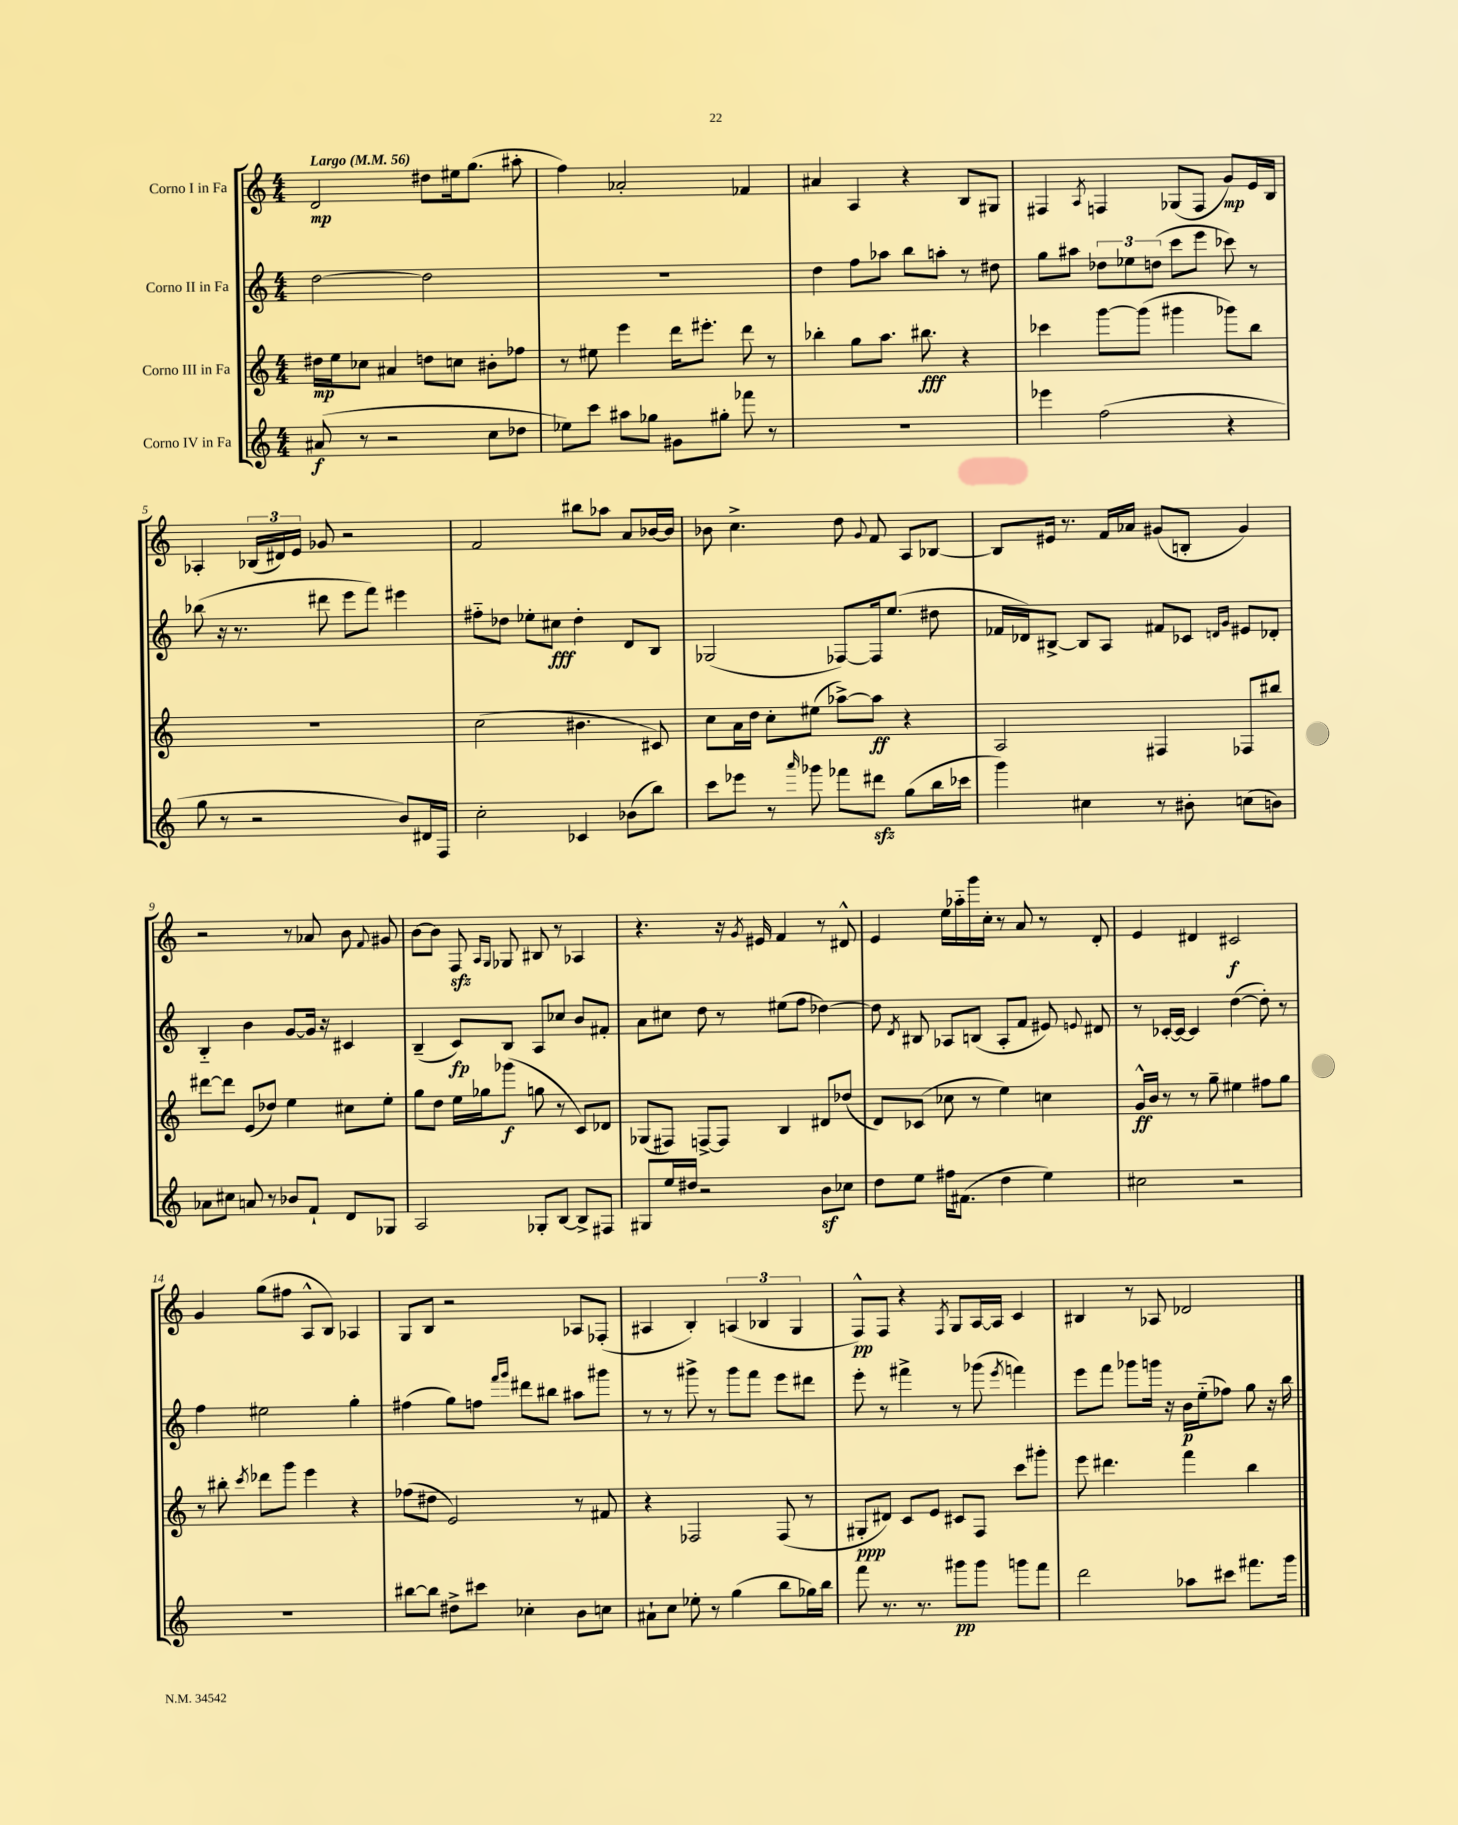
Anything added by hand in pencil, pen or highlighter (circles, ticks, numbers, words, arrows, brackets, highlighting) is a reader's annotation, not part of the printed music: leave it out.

**kern	**dynam	**kern	**dynam	**kern	**dynam	**kern	**dynam
*part4	*part4	*part3	*part3	*part2	*part2	*part1	*part1
*staff4	*staff4	*staff3	*staff3	*staff2	*staff2	*staff1	*staff1
*I"Corno IV in Fa	*	*I"Corno III in Fa	*	*I"Corno II in Fa	*	*I"Corno I in Fa	*
*clefG2	*	*clefG2	*	*clefG2	*	*clefG2	*
*k[]	*	*k[]	*	*k[]	*	*k[]	*
*M4/4	*	*M4/4	*	*M4/4	*	*M4/4	*
*MM56	*	*MM56	*	*MM56	*	*MM56	*
=1	=1	=1	=1	=1	=1	=1	=1
!	!	!	!	!	!	!LO:TX:a:B:t=Largo	!
(8a#X/	f	16dd#X\LL	mp	[2dd\	.	2d/	mp
.	.	16ee\J	.	.	.	.	.
8r	.	8cc-X\J	.	.	.	.	.
2r	.	4a#X/	.	.	.	.	.
.	.	8ddn\L	.	2dd\]	.	8dd#X\L	.
.	.	8ccn\J	.	.	.	16ee#X\k	.
.	.	.	.	.	.	(8.gg\J	.
8cc\L	.	8b#X'\L	.	.	.	.	.
8dd-X\J	.	8ff-X\J	.	.	.	8aa#X'\	.
=2	=2	=2	=2	=2	=2	=2	=2
8ee-X\L)	.	8r	.	1r	.	4ff\)	.
8ccc\J	.	8ee#X\	.	.	.	.	.
8aa#X\L	.	4eee\	.	.	.	2a-X'/	.
8gg-X\J	.	.	.	.	.	.	.
8g#X\L	.	16ddd\KL	.	.	.	.	.
.	.	8.eee#X'\J	.	.	.	.	.
8gg#X'\J	.	.	.	.	.	.	.
8fff-X\	.	8ddd\	.	.	.	4f-X/	.
8r	.	8r	.	.	.	.	.
=3	=3	=3	=3	=3	=3	=3	=3
1r	.	4bb-X'\	.	4dd\	.	4a#X/	.
.	.	8gg\L	.	8ff\L	.	4A/	.
.	.	8.aa\J	.	8aa-X\J	.	.	.
.	.	.	.	8bb\L	.	4r	.
.	.	8.bb#X\	fff	.	.	.	.
.	.	.	.	8aan'\J	.	.	.
.	.	4r	.	8r	.	8B/L	.
.	.	.	.	8dd#X\	.	8G#X/J	.
=4	=4	=4	=4	=4	=4	=4	=4
4eee-X\	.	4ccc-X\	.	8gg\L	.	4F#X/	.
.	.	.	.	8aa#X\J	.	.	.
.	.	.	.	.	.	8qA/	.
(2ff\	.	[8ggg\L	.	12dd-X\L	.	4Fn/	.
.	.	.	.	12ee-X\	.	.	.
.	.	(8ggg\J]	.	.	.	.	.
.	.	.	.	(12ddn\J	.	.	.
.	.	4ggg#X\	.	8ccc\L	.	(8G-X/L	.
.	.	.	.	8eee\J	.	8F/J	.
4r	.	8ggg-X\L)	.	8ccc-X\)	.	8g/L)	mp
.	.	8bb\J	.	8r	.	16e/L	.
.	.	.	.	.	.	16B/JJ	.
!!LO:LB:g=z
=5	=5	=5	=5	=5	=5	=5	=5
8gg\	.	1r	.	(8bb-X\	.	4A-X'/	.
8r	.	.	.	16r	.	.	.
.	.	.	.	8.r	.	.	.
2r	.	.	.	.	.	(24B-X/LL	.
.	.	.	.	.	.	24d#X/)	.
.	.	.	.	.	.	24e/JJ	.
.	.	.	.	8ddd#X\	.	8g-X/	.
.	.	.	.	8eee\L	.	2r	.
.	.	.	.	8fff\J)	.	.	.
8b/L)	.	.	.	4eee#X\	.	.	.
16d#X/L	.	.	.	.	.	.	.
16F/JJ	.	.	.	.	.	.	.
=6	=6	=6	=6	=6	=6	=6	=6
2cc'\	.	(2cc\	.	8ff#X\L	.	2f/	.
.	.	.	.	8dd-X\J	.	.	.
.	.	.	.	8ee-X'\L	.	.	.
.	.	.	.	8cc#X\J	fff	.	.
4c-X/	.	4.b#X\	.	4dd-'\	.	8bb#X\L	.
.	.	.	.	.	.	8aa-X\J	.
(8b-X\L	.	.	.	8d/L	.	8a/L	.
8bb\J)	.	8c#X/)	.	8B/J	.	[16b-X/L	.
.	.	.	.	.	.	16b-/JJ]	.
=7	=7	=7	=7	=7	=7	=7	=7
8ccc\L	.	8cc\L	.	(2G-X/	.	8b-X\	.
8eee-X\J	.	16a\L	.	.	.	4.cc^\	.
.	.	16dd\JJ	.	.	.	.	.
8r	.	8cc'\L	.	.	.	.	.
16qqaaa/	.	.	.	.	.	.	.
8ggg-X\	.	(8ee#X\J	.	.	.	.	.
8fff-X\L	.	[8aa-X^\L)	.	[8F-X/L)	.	8dd\	.
.	.	.	.	.	.	8qqg/	.
8ddd#Xzz\J	.	8aa-\J]	ff	16F-/k]	.	8f/	.
.	.	.	.	(8.ee/J	.	.	.
(8gg\L	.	4r	.	.	.	8A/L	.
16bb\L	.	.	.	8dd#X\	.	[8B-X/J	.
16ccc-X\JJ	.	.	.	.	.	.	.
=8	=8	=8	=8	=8	=8	=8	=8
4ggg\)	.	2A/	.	16f-X/LL	.	8B-/L]	.
.	.	.	.	16d-X/J)	.	.	.
.	.	.	.	[8B#X^/J	.	16e#X/Jk	.
.	.	.	.	.	.	8.r	.
4cc#X\	.	.	.	8B#/L]	.	.	.
.	.	.	.	8A/J	.	16f/LL	.
.	.	.	.	.	.	16a-X/JJ	.
8r	.	4F#X/	.	8f#X/L	.	(8g#X/L	.
8b#X'\	.	.	.	8c-X/J	.	8Bn'/J	.
.	.	.	.	16qqdn/LL	.	.	.
.	.	.	.	16qqg/JJ	.	.	.
(8ccn\L	.	8F-X/L	.	8e#X/L	.	4g#/)	.
8bn\J)	.	8bb#X/J	.	8d-X'/J	.	.	.
!!LO:LB:g=z
=9	=9	=9	=9	=9	=9	=9	=9
8a-X\L	.	[8ddd#X\L	.	4B/	.	2r	.
8cc#X\J	.	8ddd#\J]	.	.	.	.	.
8an/	.	(8e/L	.	4b\	.	.	.
8r	.	8dd-X/J)	.	.	.	.	.
8b-X/L	.	4ee\	.	[8g/L	.	8r	.
8f`/J	.	.	.	16g/Jk]	.	8a-X/	.
.	.	.	.	16r	.	.	.
8d/L	.	8cc#X\L	.	4c#X/	.	8b\	.
.	.	.	.	.	.	8qqf/	.
8G-X/J	.	8ee'\J	.	.	.	8g#X/	.
=10	=10	=10	=10	=10	=10	=10	=10
2A/	.	8gg\L	.	(4B~/	.	[8b\L	.
.	.	8dd\J	.	.	.	8b\J]	.
.	.	16ee\LL	.	8c/L)	fp	8Fzz/	.
.	.	16gg-X\J	.	.	.	.	.
.	.	.	.	.	.	16qqA/LL	.
.	.	.	.	.	.	16qqG/JJ	.
.	.	(8ggg-X\J	f	8B/J	.	8G-X/	.
8G-X'/L	.	8ggn\	.	8A/L	.	8B#X/	.
[8B/J	.	8r	.	8cc-X/J	.	8r	.
8B^/L]	.	8c/L)	.	8b/L	.	4A-X/	.
8F#X/J	.	8d-X/J	.	8f#X'/J	.	.	.
=11	=11	=11	=11	=11	=11	=11	=11
8G#X/L	.	(8G-X/L	.	8a\L	.	4.r	.
16ee/L	.	8F#X/J)	.	8cc#X\J	.	.	.
16dd#X/JJ	.	.	.	.	.	.	.
2r	.	[8Fn^/L	.	8dd\	.	.	.
.	.	8F/J]	.	8r	.	16r	.
.	.	.	.	.	.	8qg/	.
.	.	.	.	.	.	16e#X/	.
.	.	4B/	.	(8ee#X\L	.	4f/	.
.	.	.	.	8ff\J	.	.	.
8bz\L	.	8d#X/L	.	[4dd-X\)	.	8r	.
8cc-X\J	.	(8dd-X/J	.	.	.	8d#X^^/	.
=12	=12	=12	=12	=12	=12	=12	=12
8dd\L	.	8d/L)	.	8dd-\]	.	4e/	.
.	.	.	.	8qd/	.	.	.
8ee\J	.	(8c-X/J	.	8B#X/	.	.	.
16ff#X\KL	.	8cc-X\	.	8A-X/L	.	16ee\LL	.
(8.f#X\J	.	.	.	.	.	16aa-X\	.
.	.	8r	.	(8Bn/J	.	16ggg\	.
.	.	.	.	.	.	16cc'\JJ	.
4dd\	.	4ee\)	.	8A-'/L	.	8r	.
.	.	.	.	8f/J	.	8a/	.
4ee\)	.	4ccn\	.	8e#X/)	.	8r	.
.	.	.	.	8qqen/	.	.	.
.	.	.	.	8d#X/	.	8d'/	.
=13	=13	=13	=13	=13	=13	=13	=13
2cc#X\	.	16g^^/LL	ff	8r	.	4e/	.
.	.	16b/JJ	.	.	.	.	.
.	.	8r	.	[16c-X'/LL	.	.	.
.	.	.	.	16c-/JJ_	.	.	.
.	.	8r	.	4c-/]	.	4d#X/	.
.	.	8gg~\	.	.	.	.	.
2r	.	4ee#X\	.	([4dd\	.	2c#X/	f
.	.	8ff#X\L	.	8dd'\])	.	.	.
.	.	8gg\J	.	8r	.	.	.
!!LO:LB:g=z
=14	=14	=14	=14	=14	=14	=14	=14
1r	.	8r	.	4ff\	.	4g/	.
.	.	8bb#X'\	.	.	.	.	.
.	.	8qccc/	.	.	.	.	.
.	.	8ddd-X\L	.	2ee#X\	.	(8gg\L	.
.	.	8ggg\J	.	.	.	8ff#X\J	.
.	.	4eee\	.	.	.	8A^^/L	.
.	.	.	.	.	.	8B/J)	.
.	.	4r	.	4gg'\	.	4A-X/	.
=15	=15	=15	=15	=15	=15	=15	=15
[8bb#X\L	.	(8ff-X\L	.	(4ff#X\	.	8G/L	.
8bb#\J]	.	8dd#X\J	.	.	.	8B/J	.
8dd#X^\L	.	2e/)	.	8gg\L)	.	2r	.
8ccc#X\J	.	.	.	8ffn\J	.	.	.
.	.	.	.	16qqfff/LL	.	.	.
.	.	.	.	16qqggg/JJ	.	.	.
4cc-X'\	.	.	.	8ddd#X\L	.	.	.
.	.	.	.	8bb#X\J	.	.	.
8b\L	.	8r	.	8aa#X\L	.	8A-X/L	.
8ccn\J	.	8f#X/	.	8ggg#X\J	.	(8F-X'/J	.
=16	=16	=16	=16	=16	=16	=16	=16
8a#X`\L	.	4r	.	8r	.	4A#X/	.
8cc\J	.	.	.	8r	.	.	.
8ee-X'\	.	2F-X/	.	8ggg#X^\	.	4B'/)	.
8r	.	.	.	8r	.	.	.
(4gg\	.	.	.	8ggg#\L	.	(6An/	.
.	.	.	.	8fff\J	.	.	.
.	.	.	.	.	.	6B-X/	.
8bb\L	.	(8F-/	.	8eee\L	.	.	.
.	.	.	.	.	.	6G/	.
16gg-X\L)	.	8r	.	8ddd#X\J	.	.	.
16bb\JJ	.	.	.	.	.	.	.
=17	=17	=17	=17	=17	=17	=17	=17
8fff\	.	8G#X'/L	ppp	8eee'\	.	8F^^/L)	pp
8.r	.	8d#X/J)	.	8r	.	8F/J	.
.	.	8c/L	.	4fff#X^\	.	4r	.
8.r	.	.	.	.	.	.	.
.	.	8e/J	.	.	.	.	.
.	.	.	.	.	.	8qF/	.
8ggg#X\L	pp	8c#X/L	.	8r	.	8G/L	.
8ggg#\J	.	8F/J	.	(8ggg-X\	.	[16A/L	.
.	.	.	.	.	.	16A/JJ]	.
.	.	.	.	8qeee/	.	.	.
8gggn\L	.	8ccc\L	.	4fffn\)	.	4c/	.
8fff\J	.	8ggg#X'\J	.	.	.	.	.
=18	=18	=18	=18	=18	=18	=18	=18
2ddd\	.	8eee\	.	8eee\L	.	4B#X/	.
.	.	4.ddd#X\	.	8fff\J	.	.	.
.	.	.	.	8ggg-X\L	.	8r	.
.	.	.	.	16gggn\Jk	.	8A-X/	.
.	.	.	.	16r	.	.	.
8aa-X\L	.	4fff\	.	16b\LL	p	2d-X/	.
.	.	.	.	(16ee\J	.	.	.
8ccc#X\J	.	.	.	8ff-X\J)	.	.	.
8.fff#X\L	.	4bb\	.	8gg\	.	.	.
.	.	.	.	16r	.	.	.
16ggg\Jk	.	.	.	16bb\	.	.	.
==	==	==	==	==	==	==	==
*-	*-	*-	*-	*-	*-	*-	*-
